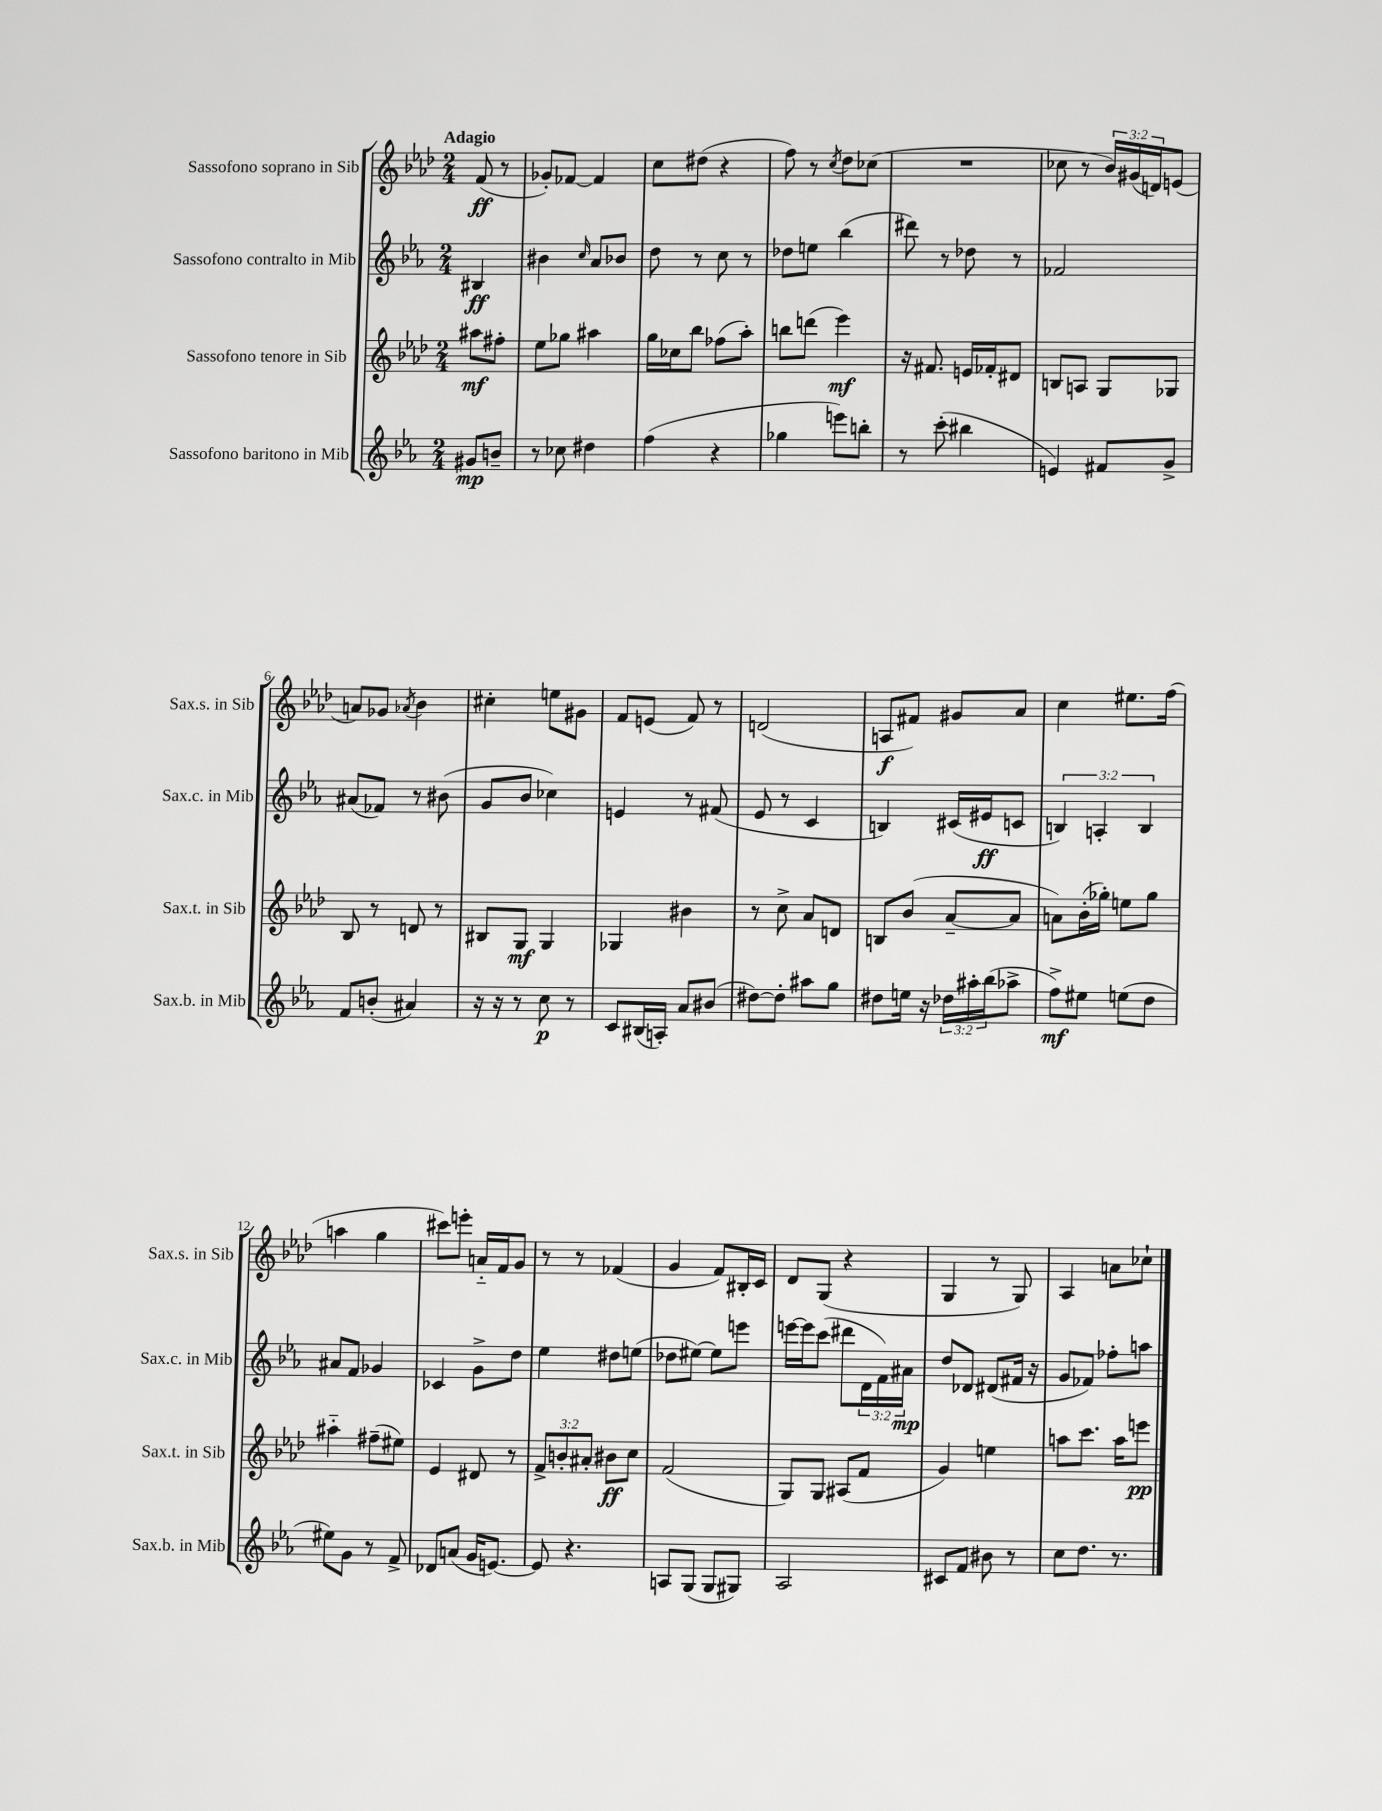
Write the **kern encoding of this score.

**kern	**kern	**kern	**kern
*staff4	*staff3	*staff2	*staff1
*clefG2	*clefG2	*clefG2	*clefG2
*k[b-e-a-]	*k[b-e-a-d-]	*k[b-e-a-]	*k[b-e-a-d-]
*M2/4	*M2/4	*M2/4	*M2/4
8g#	8aa#	4B#	(8f
8b~	8ff#'	.	8r
=	=	=	=
8r	8ee-	4b#	8g-')
8cc-	8gg-	.	[8f-
.	.	16qqcc	.
4dd#	4aa#	8a-	4f-]
.	.	8b-	.
=	=	=	=
(4ff	16gg	8dd	8cc
.	16cc-	.	.
.	8bb-	8r	(8dd#
4r	(8ff-	8cc	4r
.	8aa-')	8r	.
=	=	=	=
4gg-	8bb	8dd-	8ff)
.	(8ddd	8ee	8r
.	.	.	8qcc
8eee)	4eee-)	(4bb-	8dd-
8bb'	.	.	(8cc-
=	=	=	=
8r	16r	8ddd#)	2r
.	8.f#	.	.
(8ccc'	.	8r	.
4bb#	16e	8dd-	.
.	16f-'	.	.
.	8d#	8r	.
=	=	=	=
4e)	8B	2f-	8cc-
.	8A	.	8r
8f#	8G	.	24b-)
.	.	.	(24g#
.	.	.	24d)
8g^	8G-	.	(8e
=	=	=	=
8f	8B-	(8a#	8a)
(8b'	8r	8f-)	8g-
.	.	.	8qa-
4a#)	8d	8r	4b-
.	8r	(8b#	.
=	=	=	=
16r	8B#	8g	4cc#'
16r	.	.	.
8r	8G	8b-	.
8cc	4G	4cc-)	8ee
8r	.	.	8g#
=	=	=	=
8c	4G-	4e	8f
(16B#	.	.	(8e
16A')	.	.	.
8a-	4b#	8r	8f)
(8b#	.	(8f#	8r
=	=	=	=
[8dd#)	8r	8e-	(2d
8dd#']	8cc^	8r	.
8aa#	8a-	4c	.
8gg	8d	.	.
=	=	=	=
8dd#	8B	4B)	8A
16ee	(8b-	.	8f#)
16r	.	.	.
24dd-	[8a-~	(16c#	8g#
24aa#'	.	.	.
.	.	16e#	.
(24bb-	.	.	.
8aa-^	8a-]	8c	8a-
=	=	=	=
8ff^)	8a)	6B)	4cc
8ee#	(16b-'	.	.
.	.	6A'	.
.	16gg-')	.	.
(8ee	8ee	.	8.ee#
.	.	6B	.
8dd	8gg-	.	.
.	.	.	(16ff
=	=	=	=
8ee#)	4aa#'~	8a#	4aa
8g	.	8f	.
8r	(8ff#~	4g-	4gg
8f^	8ee#)	.	.
=	=	=	=
8d-	4e-	4c-	8ccc#)
(8a	.	.	8eee'
16g	8d#	8g^	16a'~
[8.e)	.	.	16f
.	8r	8dd	8g
=	=	=	=
8e]	12f^	4ee-	8r
.	12b'	.	.
4.r	.	.	8r
.	12a#'	.	.
.	8b#	8dd#	(4f-
.	8cc	(8ee	.
=	=	=	=
8A	(2f	8dd-	4g
(8G	.	[8ee#)	.
8G	.	8ee#]	8f)
8G#)	.	8eee	16B#'
.	.	.	16c
=	=	=	=
2A-	8G)	[16eee	8d-
.	.	16eee]	.
.	8G	(8ccc	(8G
.	(8A#	8ddd#	4r
.	8f	24d	.
.	.	24f)	.
.	.	24a#	.
=	=	=	=
8c#	4g)	8dd	4G
8f	.	8d-	.
8b#	4ee	(8d#	8r
8r	.	16f#	8G)
.	.	16r	.
=	=	=	=
8cc	8aa	8g	4A-
8.dd	8.ccc	8f-)	.
.	.	8ff-'	8a
8.r	16aa	.	.
.	8eee	8aa	8cc-`
==	==	==	==
*-	*-	*-	*-
